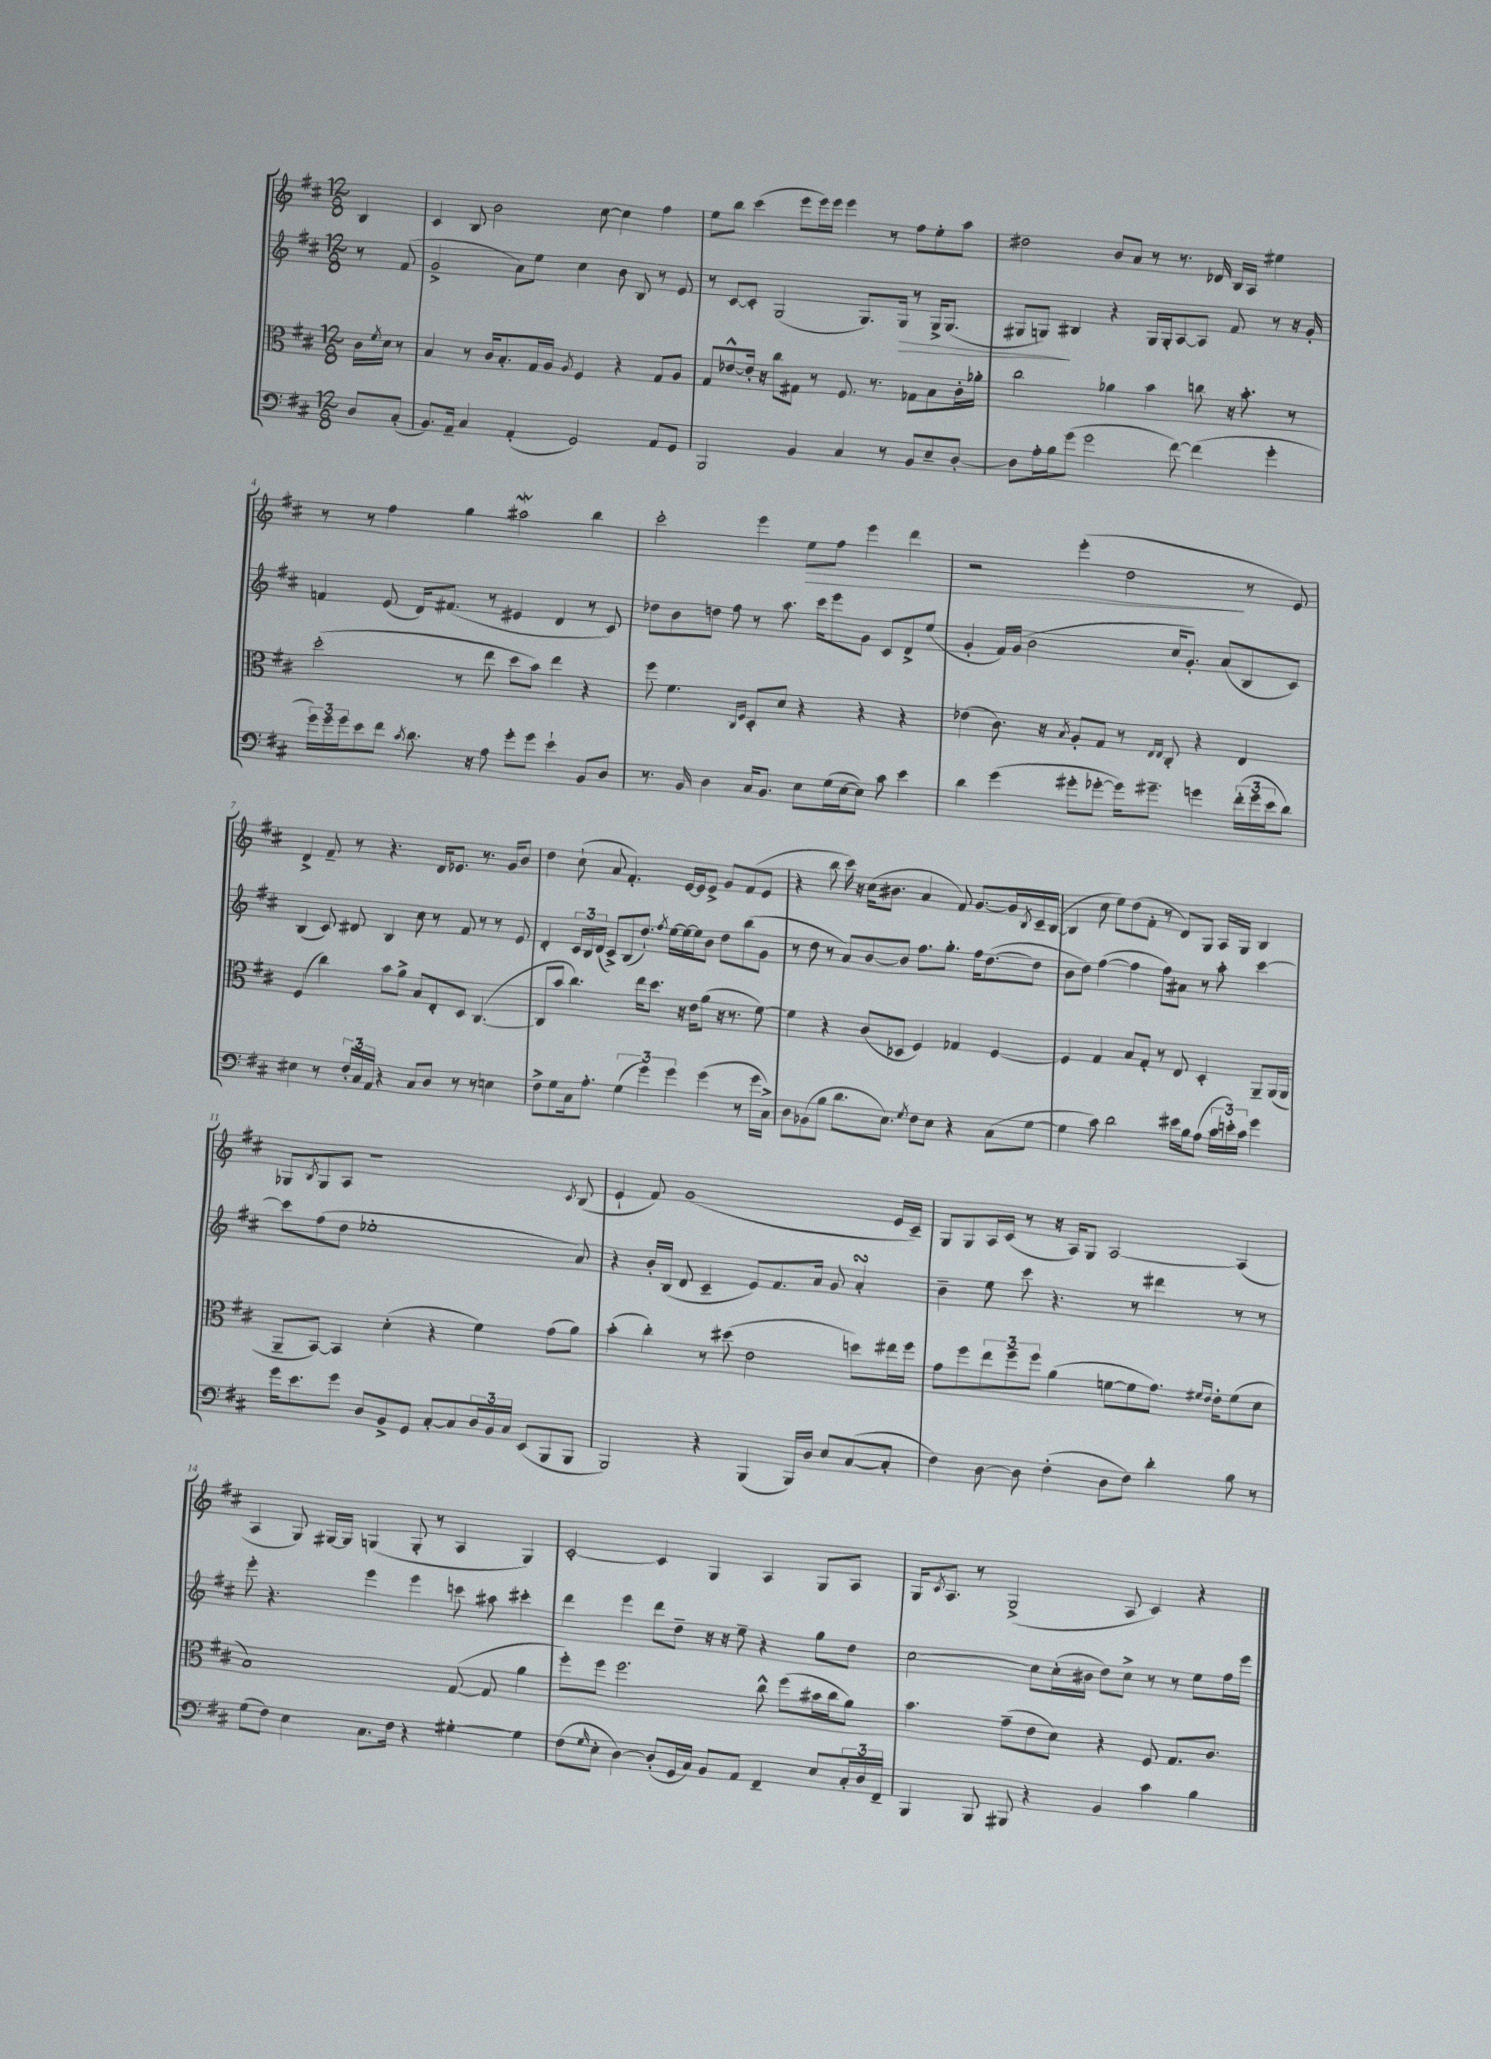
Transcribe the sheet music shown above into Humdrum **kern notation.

**kern	**kern	**kern	**dynam	**kern	**dynam
*part4	*part3	*part2	*part2	*part1	*part1
*staff4	*staff3	*staff2	*staff2	*staff1	*staff1
*clefF4	*clefC3	*clefG2	*	*clefG2	*
*k[f#c#]	*k[f#c#]	*k[f#c#]	*	*k[f#c#]	*
*M12/8	*M12/8	*M12/8	*	*M12/8	*
=	=	=	=	=	=
8D/L	16c#\LL	8r	.	4B/	.
.	8qf#/	.	.	.	.
.	16d\JJ	.	.	.	.
(8C#'/J	8r	(8f#/	.	.	.
=1	=1	=1	=1	=1	=1
8.BB/L)	4B/	2g^/	.	4c#/	.
16AA~/Jk	.	.	.	.	.
4C#/	8r	.	.	8B/	.
.	16c#/KL	.	.	2b\	.
.	8.B'/	.	.	.	.
(4AA'/	.	8a\L)	.	.	.
.	16G/L	8ee\J	.	.	.
.	16A/JJ	.	.	.	.
.	8qA/	.	.	.	.
2GG/)	4F#/	4cc#\	.	.	.
.	.	.	.	[8cc#\	.
.	4r	8b\	.	4cc#\]	.
.	.	8B/	.	.	.
8AA/L	8G/L	8r	.	4ff#\	.
8GG/J	8A/J	8e/	.	.	.
=2	=2	=2	=2	=2	=2
2BBB/	8G/L	8r	.	8ee\L	.
.	[8e-X^^/	[8c#/L	.	8bb\J	.
.	16e-'/Jk]	8c#'/J]	.	(4ccc#\	.
.	16r	.	.	.	.
.	8cc#\L	(2G/	.	.	.
4BB/	8G#X\J	.	.	8eee\L	.
.	8r	.	.	16eee\L)	.
.	.	.	.	16eee\JJ	.
4C#/	8.F#/	.	.	4eee\	.
.	.	8.G/L)	.	.	.
.	8.r	.	.	.	.
8r	.	.	.	8r	.
!	!	!	!LO:HP:b	!	!
.	.	16G/Jk	>	.	.
8BB/L	8G-X\L	8r	.	8ff#\L	.
8E~/	8B\	16G^/KL	.	8ee'\	.
.	.	(8.G/J	.	.	.
[8D'/J	16c#'\L	.	.	8aa\J	.
.	16a-X'\JJ	.	.	.	.
=3	=3	=3	=3	=3	=3
8D\L]	2cc#\	8G#X/L	.	2dd#X\	.
16A'\L	.	8Gn/J)	.	.	.
16B\J	.	.	.	.	.
(8g\J	.	4B#X/	]	.	.
2g\	.	.	.	.	.
.	4a-X\	4r	.	8b/L	.
.	.	.	.	8a/J	.
.	4b\	16G/LL	.	8r	.
.	.	16G'/J	.	.	.
[8f#\)	.	[8A/	.	8.r	.
(4f#\]	8ccn\	8A/J]	.	.	.
.	.	.	.	16d-X/	.
.	16r	8f#/	.	16B/LL	.
.	8.b'\	.	.	16A/JJ	.
4g'\	.	8r	.	4ee#X\	.
.	8r	16r	.	.	.
.	.	16g'/	.	.	.
!!LO:LB:g=z
=4	=4	=4	=4	=4	=4
24g\LL)	(2dd'\	4fn/	.	8r	.
24g\	.	.	.	.	.
24g\J	.	.	.	.	.
8e\	.	.	.	8r	.
8f#\J	.	(8e/	.	4ff#\	.
8qc#/	.	.	.	.	.
8.d\	.	16d/KL)	.	.	.
.	.	(8.f#X/J	.	.	.
.	8r	.	.	4gg\	.
16r	.	.	.	.	.
8A\	8ee\	8r	.	.	.
8g'\L	8dd\L	4e#X/	.	2aa#XW\	.
8g\J	8b\J)	.	.	.	.
4e`\	4ee\	4d/	.	.	.
8BB/L	4r	8r	.	4bb\	.
8D/J	.	8c#/)	.	.	.
=5	=5	=5	=5	=5	=5
8.r	8ff#\	8dd-X\L	.	2ccc#'\	.
.	4.f#\	8b\	.	.	.
16BB/	.	.	.	.	.
4D\	.	8ddn\J	.	.	.
.	.	8ff#\	.	.	.
.	16qqC#/LL	.	.	.	.
.	16qqF#/JJ	.	.	.	.
16C#/KL	8D'/L	8r	.	4eee\	.
8.BB/J	.	.	.	.	.
.	8d/J	8.aa\	.	.	.
!	!	!	!	!	!LO:HP:b
8E\L	4r	.	.	8ee\L	>
.	.	16ccc#\KL	.	.	.
(16G\L	.	8eee\	.	8ff#\J	.
[16E\J	.	.	.	.	.
8E\J])	4r	8g\J	.	4eee\	.
8c#\	.	8c#/L	.	.	.
4e\	4r	8d^/	.	4ddd\	.
.	.	(8ee/J	.	.	.
=6	=6	=6	=6	=6	=6
4d\	(4e-X\	4g'/	.	2r	.
(4g\	8.c#\)	16f#/LL)	.	.	.
.	.	(16g/JJ	.	.	.
.	.	2b\	.	.	.
.	16r	.	.	.	.
.	8qB/	.	.	.	.
8g#X'\L	8A'/L	.	.	(4eee'\	.
[8g-X'\J	8G/J	.	.	.	.
16g-\KL])	8r	.	.	2dd\	.
8.g#X~\J	.	.	.	.	.
.	16qqE/LL	.	.	.	.
.	16qqE/JJ	.	.	.	.
.	8C#'/	16cc#/KL	.	.	.
.	.	8.g'/J)	.	.	.
4gn\	4r	.	.	.	.
.	.	(8a/L	.	.	.
(24f#'\LL	4E/	8B/	.	8r	]
24g\	.	.	.	.	.
24e\J	.	.	.	.	.
8d\J)	.	8c#/J)	.	8e/)	.
!!LO:LB:g=z
=7	=7	=7	=7	=7	=7
4E#X\	(4F#/	(4B/	.	4d^/	.
8r	4cc#\)	8c#/)	.	8f#~/	.
24F#'/LL	.	8d#X/	.	8r	.
24C#/	.	.	.	.	.
24AA/JJ	.	.	.	.	.
4r	8b\L	4B/	.	4.r	.
.	8a^\J	.	.	.	.
8C#/L	8B/L	8cc#\	.	.	.
8D/J	8E'/	8r	.	16d/KL	.
.	.	.	.	8.e-X/J	.
8r	8D/J	8f#/	.	.	.
8r	([4.C#/	8r	.	8.r	.
4En\	.	8r	.	.	.
.	.	.	.	16g/KL	.
.	.	8e/	.	8b/J	.
=8	=8	=8	=8	=8	=8
8F#^\L	8C#/L]	4d'/	.	4dd\	.
8G\	8b/J	.	.	.	.
16C#\k	4.cc#\)	24c#/LL	.	(8cc#`\	.
.	.	24B/	.	.	.
8.A'\J	.	.	.	.	.
.	.	(24d/JJ	.	.	.
.	.	8c#^/L)	.	8a/	.
(6G\	.	(8B/	.	4.f#'/)	.
.	16ee\KL	8.dd`/J)	.	.	.
6g\)	.	.	.	.	.
.	8.dd\J	.	.	.	.
.	.	8qff#/	.	.	.
.	.	[16ee\LL	.	.	.
6g\	.	.	.	.	.
.	16r	16ee\_	.	[16e/LL	.
.	16e\KL	16ee\J]	.	16e/J]	.
(4g\	(8a\J	8b\J	.	8e^/J	.
.	16r	8dd\L	.	8g/L	.
.	8.r	.	.	.	.
8r	.	(8bb\	.	(8f#/	.
16g\LL	[8f#\)	8g\J	.	8e/J	.
16C#^\JJ)	.	.	.	.	.
=9	=9	=9	=9	=9	=9
8D\L	4f#\]	8r	.	4r	.
(8BB-X\	.	8dd\	.	.	.
8B\J	4r	8r	.	8bb\	.
8.d\L	.	8a/L)	.	16ccc#\)	.
.	.	.	.	16r	.
.	(8c#/L	[8b/	.	(16cc#\KL	.
8.E\J)	.	.	.	8.b#X\J	.
.	8D-X/J	8b/J]	.	.	.
8qG/	.	.	.	.	.
8F#\L	4F#/)	8.ff#\L	.	4a/	.
8E\J	.	.	.	.	.
.	.	8.gg'\J	.	.	.
4r	4G-X/	.	.	8f#/)	.
.	.	16ff#\KL	.	[8.g/L	.
.	.	([8.dd\	.	.	.
(8C#\L	[4F#/	.	.	.	.
.	.	.	.	16g/L]	.
.	.	.	.	8qB/	.
[8G\J	.	8dd\J]	.	16c#~/	.
.	.	.	.	([16B/JJ	.
=10	=10	=10	=10	=10	=10
4G\]	4F#/]	8b\L	.	4B/]	.
.	.	8dd\J)	.	.	.
8c#\)	4G/	([4ff#\	.	8cc#\	.
2d\	.	.	.	8ee\L)	.
.	8B/L	4ff#\]	.	(8dd\	.
.	8G'/J	.	.	8f#'\J	.
.	8r	8ff#\L)	.	8r	.
16e#X\LL	8E/	8a#X\J	.	8d/L)	.
16B\J	.	.	.	.	.
(8A\J	4D'/	8r	.	8G/J	.
24c#\LL	.	8aa'\	.	16A/LL	.
24en'\)	.	.	.	.	.
.	.	.	.	16G/JJ	.
24c#\JJ	.	.	.	.	.
4g\	8AA~/L	[4ccc#\	.	4B/	.
.	(16AA/L	.	.	.	.
.	16AA/JJ	.	.	.	.
!!LO:LB:g=z
=11	=11	=11	=11	=11	=11
16g\KL	8AA~/L	8ccc#\L]	.	8G-X/L	.
8.e\	.	.	.	.	.
.	.	.	.	8qB/	.
.	[8BB/J)	(8ff#\	.	8G-/	.
8g\J	4BB/]	8dd\J	.	8A/J	.
8D/L	.	1ee-X'	.	1r	.
8BB^/	(4d'\	.	.	.	.
8GG/J	.	.	.	.	.
[8C#'/L	4r	.	.	.	.
8C#/]	.	.	.	.	.
24D/L	4f#\)	.	.	.	.
24BB/	.	.	.	.	.
24C#/JJ	.	.	.	.	.
(8EE/L	.	.	.	.	.
8BBB/	(8g\L	.	.	.	.
.	.	.	.	8qc#/	.
8BBB/J	8a\J)	8a/)	.	(8B/	.
=12	=12	=12	=12	=12	=12
2BBB/)	(4b'\	4r	.	4e`/	.
.	4cc#'\)	16b'/LL	.	8f#/)	.
.	.	(16B/JJ	.	.	.
.	.	8d/	.	(1g	.
4r	8r	4c#~/	.	.	.
.	(8dd#X\	.	.	.	.
(4BBB/	2e\	8e/L)	.	.	.
.	.	8.f#/	.	.	.
16BBB/LL)	.	.	.	.	.
16D/JJ	.	16a/Jk	.	.	.
8E/L	.	8g/	.	.	.
([8C#/	8ddn\L)	4asSSS'/	.	.	.
8C#'/J]	16ee#X\L	.	.	16e/LL	.
.	16ff#\JJ	.	.	16c#~/JJ)	.
=13	=13	=13	=13	=13	=13
4F#\)	8g\L	4b~\	.	8G/L	.
.	8ff#\	.	.	8G/	.
[8D\	12ee\	8ee\	.	16A/L	.
.	.	.	.	(16c#/JJ	.
.	12ff#~\	.	.	.	.
8D\]	.	8ccc#\	.	8r	.
.	12ff#\J	.	.	.	.
(4F#'\	(4a\	4.r	.	16r	.
.	.	.	.	16A/KL)	.
.	.	.	.	8G/J	.
8D\L	[8fn\L	.	.	[2A/	.
8F#\J)	8f\]	8r	.	.	.
4d'\	8.g\J)	4ddd#X\	.	.	.
.	16qqf#X/LL	.	.	.	.
.	16qqe/JJ	.	.	.	.
.	16e'\KL	.	.	.	.
8B\	(8f#\	8r	.	(4A/]	.
8r	8d\J	8r	.	.	.
!!LO:LB:g=z
=14	=14	=14	=14	=14	=14
(8G\L	1B)	8eee'\	.	4A/	.
8F#\J)	.	4.r	.	.	.
4E\	.	.	.	8G/)	.
.	.	.	.	[16G#X/LL	.
.	.	.	.	16G#/JJ]	.
8.C#\L	.	4eee\	.	(4Gn/	.
16F#\Jk	.	.	.	.	.
4r	.	4eee\	.	8G'/	.
.	.	.	.	8r	.
[4G#X'\	([8G/	8cccn\	.	4A/	.
.	8G/]	8aa#X\	.	.	.
4G#\]	4a\	4ccc#X'\	.	4G/)	.
=15	=15	=15	=15	=15	=15
(8F#\L	8ff#'\L)	4ddd\	.	[2c#'/	.
16qqG/	.	.	.	.	.
8E'\J	8ff#\J	.	.	.	.
[4D\)	2.ff#\	4eee\	.	.	.
(8D'/L]	.	8ddd\L	.	4c#/]	.
16GG/L	.	8dd~\J	.	.	.
16C#/JJ)	.	.	.	.	.
8BB/L	.	16r	.	4G/	.
.	.	16r	.	.	.
8AA/J	.	8ee~\	.	.	.
4FF#~/	8cc#^^\	4r	.	4A/	.
.	(8ff#\L	.	.	.	.
8E/L	16b#X\L	8gg\L	.	8G/L	.
.	16cc#\J	.	.	.	.
24C#'/L	8a\J)	8dd\J	.	8A/J	.
24D/	.	.	.	.	.
24FF#~/JJ	.	.	.	.	.
=16	=16	=16	=16	=16	=16
4BBB/	4.b\	[2cc#\	.	16G/KL	.
.	.	.	.	8qc#/	.
.	.	.	.	8.A/J	.
8BBB/	.	.	.	8r	.
8BBB#X/	(8g~\L	.	.	(2G^/	.
4r	8e\	8cc#\L]	.	.	.
.	8d\J)	(16cc#'\L	.	.	.
.	.	16b#X\JJ	.	.	.
4BB/	4r	8dd\L)	.	.	.
.	.	8cc#^\J	.	8A/	.
4c#\	8F#/	8r	.	4c#/)	.
.	8.G/L	8r	.	.	.
4B\	.	8ee\L	.	4r	.
.	8.c#/J	.	.	.	.
.	.	16ff#\L	.	.	.
.	.	16eee\JJ	.	.	.
==	==	==	==	==	==
*-	*-	*-	*-	*-	*-
